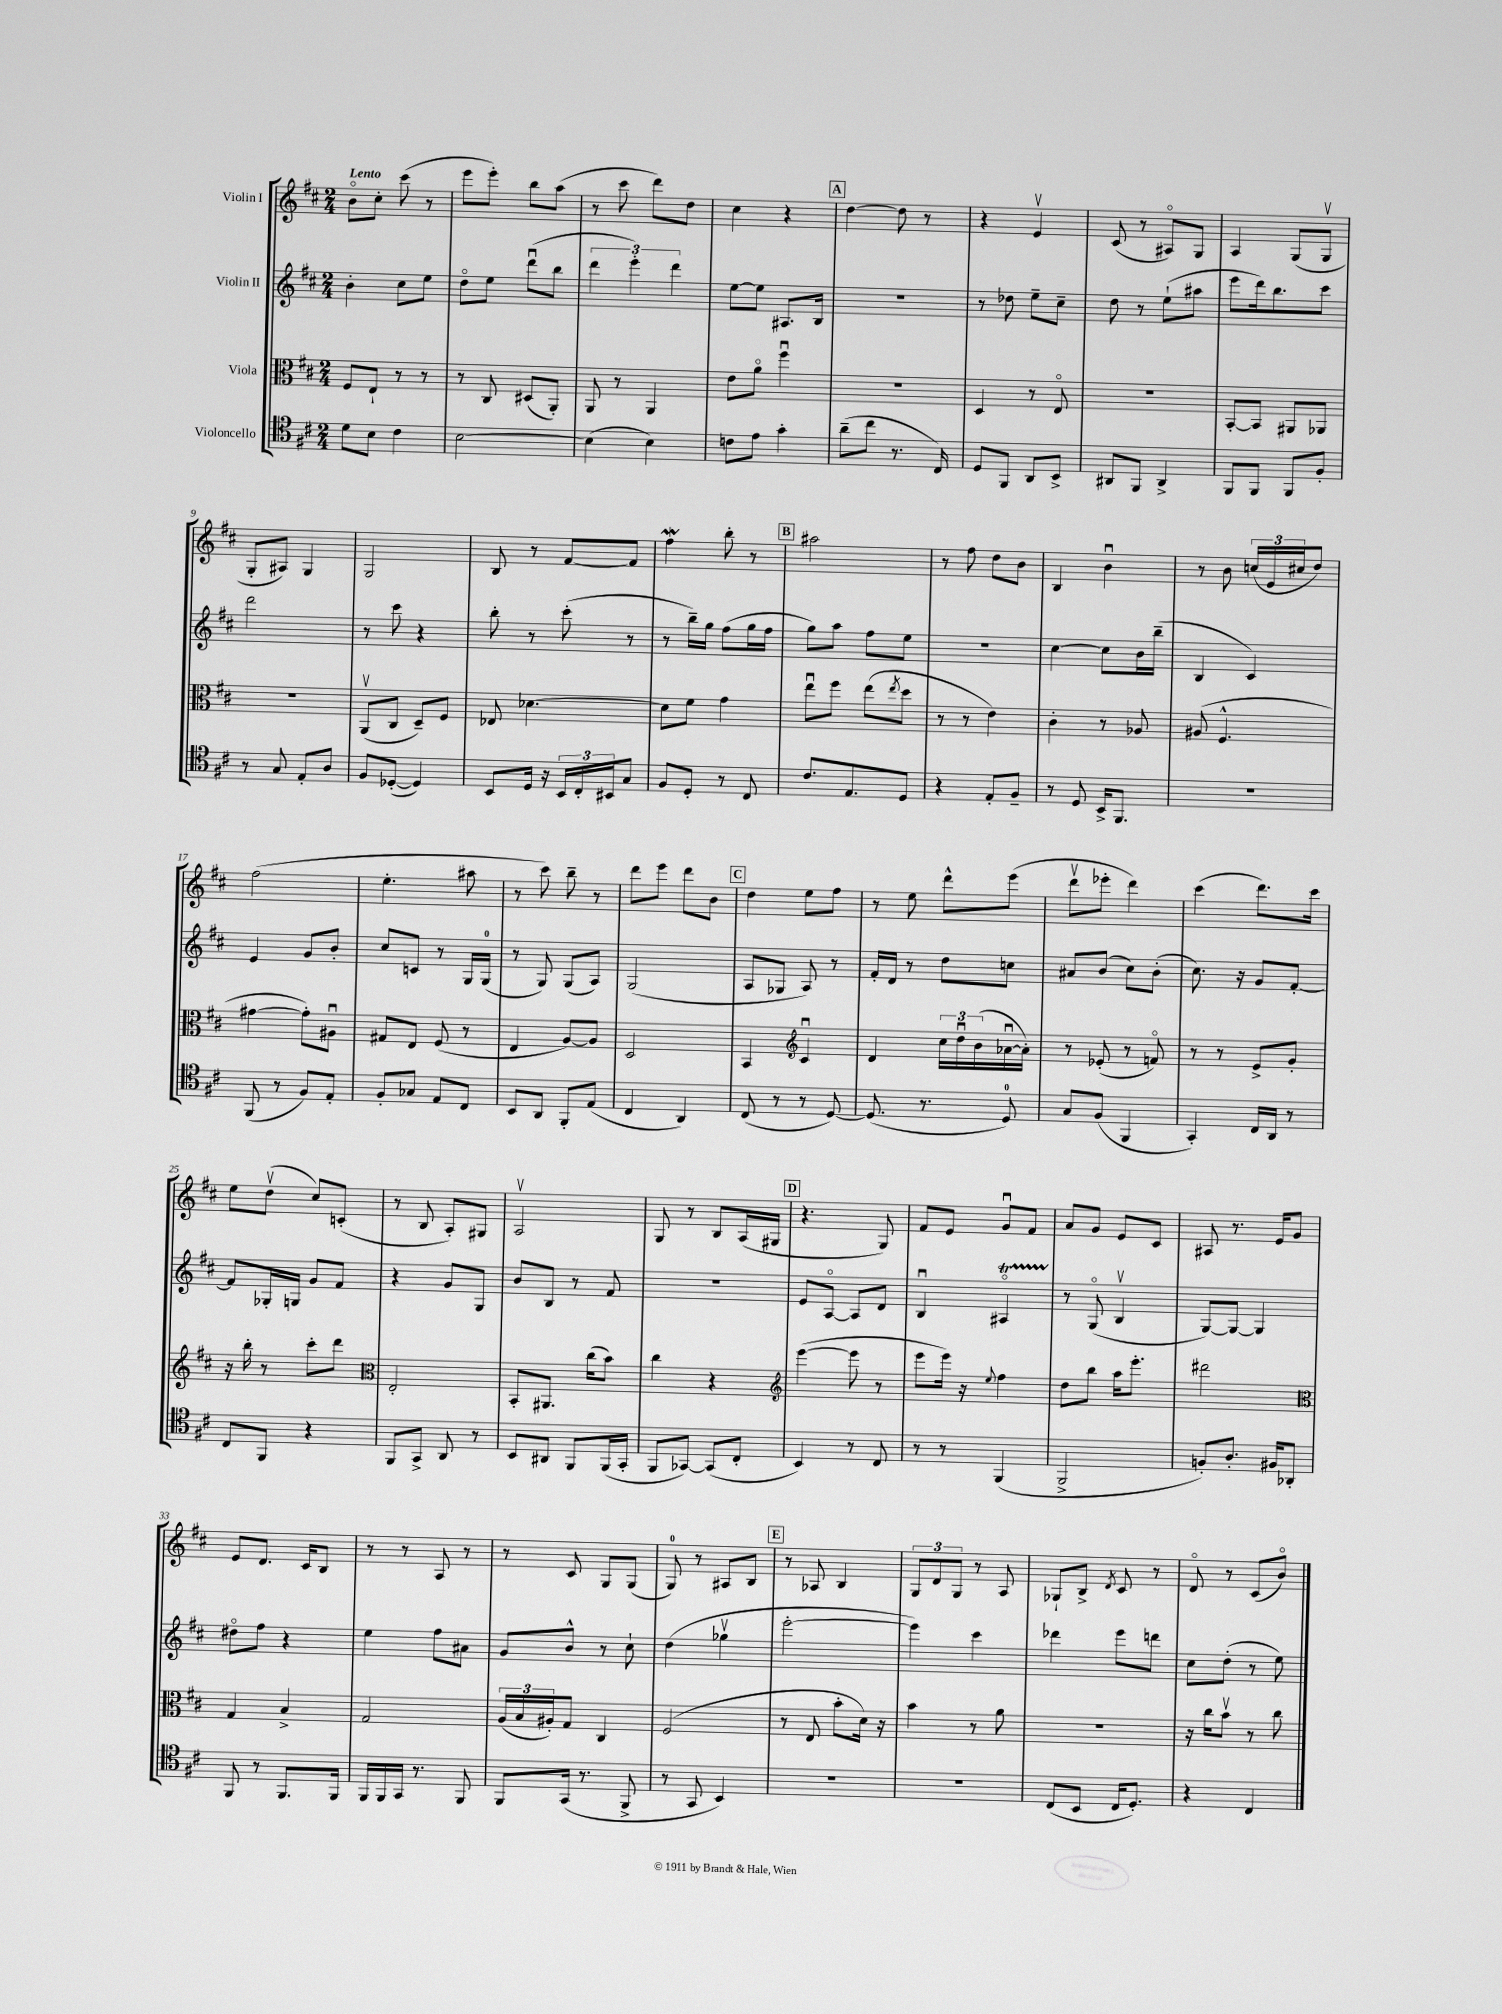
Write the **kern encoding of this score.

**kern	**kern	**kern	**kern
*part4	*part3	*part2	*part1
*staff4	*staff3	*staff2	*staff1
*I"Violoncello	*I"Viola	*I"Violin II	*I"Violin I
*clefC4	*clefC3	*clefG2	*clefG2
*k[f#c#]	*k[f#c#]	*k[f#c#]	*k[f#c#]
*M2/4	*M2/4	*M2/4	*M2/4
=1	=1	=1	=1
!	!	!	!LO:TX:a:B:t=Lento
8d\L	8F#/L	4b'\	8b\L
8B\J	8E`/J	.	8cc#'\J
4c#\	8r	8cc#\L	(8ccc#\
.	8r	8ee\J	8r
=2	=2	=2	=2
[2B\	8r	8dd\L	8eee\L
.	8C#/	8ee\J	8eee'\J)
.	(8D#X/L	(8dddu\L	8bb\L
.	8AA'/J)	8bb\J	(8aa\J
=3	=3	=3	=3
(4B\]	8AA/	6ddd\	8r
.	8r	.	8ccc#\
.	.	6eee'\)	.
4B\)	4AA/	.	8ddd\L)
.	.	6ddd\	.
.	.	.	8dd\J
=4	=4	=4	=4
8cn\L	8e\L	[8ee\L	4cc#\
8e\J	8a\J	8ee\J]	.
4g'\	4ff#u\	8.A#X/L	4r
.	.	16B/Jk	.
!!LO:REH:place=s1:t=A
=5	=5	=5	=5
(8a~\L	2r	2r	[4dd\
8cc#\J	.	.	.
8.r	.	.	8dd\]
.	.	.	8r
16C#/)	.	.	.
=6	=6	=6	=6
8D/L	4D/	8r	4r
8FF#/J	.	8dd-X\	.
8AA/L	8r	8ee~\L	4ev/
8BB^/J	8E/	8cc#~\J	.
=7	=7	=7	=7
8AA#X/L	2r	8dd\	(8c#/
8FF#/J	.	8r	8r
4AA#^/	.	(8ee`\L	8A#X/L)
.	.	8aa#X\J	8G/J
=8	=8	=8	=8
8FF#/L	[8BB'/L	8eee\L	4A/
8FF#/J	8BB/J]	16ddd\k)	.
.	.	8.bb\	.
8FF#/L	8AA#X/L	.	(8G/L
8F#'/J	8AA-X/J	8ccc#\J	8Gv/J
!!LO:LB:g=z
=9	=9	=9	=9
8r	2r	2ddd\	8G'/L
8G/	.	.	8A#X/J)
8E'/L	.	.	4G/
8A/J	.	.	.
=10	=10	=10	=10
8F#/L	(8AAv/L	8r	2G/
([8D-X'/J	8C#/J	8ccc#\	.
4D-/])	8D~/L)	4r	.
.	8F#/J	.	.
=11	=11	=11	=11
8BB/L	8E-X/	8bb'\	8B/
16D/Jk	[4.d-X\	8r	8r
16r	.	.	.
24BB/LL	.	(8ccc#'\	[8f#/L
24C#'/	.	.	.
24BB#X/J	.	.	.
8G/J	.	8r	8f#/J]
=12	=12	=12	=12
8F#/L	8d-\L]	8r	4ff#W\
8D'/J	8f#\J	16bb~\LL)	.
.	.	16gg\JJ	.
8r	4g\	(8ff#\L	8bb'\
8C#/	.	16gg\L	8r
.	.	16ff#\JJ	.
!!LO:REH:place=s1:t=B
=13	=13	=13	=13
8.c#/L	8eeu\L	8gg\L)	2aa#X\
.	8ff#\J	8aa\J	.
8.E/	.	.	.
.	(8ee\L	8ff#\L	.
.	8qee/	.	.
8D/J	8dd\J	8ee\J	.
=14	=14	=14	=14
4r	8r	2r	8r
.	8r	.	8ff#\
8E'/L	4e\)	.	8dd\L
8F#~/J	.	.	8b\J
=15	=15	=15	=15
8r	4c#'\	[4cc#\	4B/
8D/	.	.	.
16BB^/KL	8r	8cc#\L]	4bu\
8.FF#/J	.	.	.
.	8A-X/	16b\L	.
.	.	(16bb~\JJ	.
=16	=16	=16	=16
2r	(8A#X/	4B/	8r
.	4.F#^^/	.	8b\
.	.	4c#/)	(24ccn/LL
.	.	.	24e/
.	.	.	24cc#X/J
.	.	.	8dd/J)
!!LO:LB:g=z
=17	=17	=17	=17
(8FF#/	[4g#X\	4e/	(2ff#\
8r	.	.	.
8F#/L)	8g#'\L])	8g/L	.
8E'/J	8A#Xu\J	8b'/J	.
=18	=18	=18	=18
8F#'/L	8G#X/L	8cc#/L	4.ee'\
8G-X/J	8E/J	8cn/J	.
8E/L	(8F#/	8r	.
8C#/J	8r	16G/LL	8aa#X\
.	.	(16G/JJ	.
=19	=19	=19	=19
8BB/L	4E/	8r	8r
8AA/J	.	8G/)	8ccc#\)
8FF#'/L	[8A/L)	(8G/L	8bb~\
(8E/J	8A/J]	8A/J)	8r
=20	=20	=20	=20
4C#/	2D/	(2G/	8ddd\L
.	.	.	8eee\J
4AA/)	.	.	8ddd\L
.	.	.	8b\J
!!LO:REH:place=s1:t=C
=21	=21	=21	=21
(8C#/	4BB/	8A/L	4dd\
8r	.	8G-X/J	.
*	*clefG2	*	*
8r	4c#u/	8A/)	8ee\L
[8D/)	.	8r	8ff#\J
=22	=22	=22	=22
(8.D/]	4d/	16f#'/LL	8r
.	.	16d/JJ	.
.	.	8r	8ee\
8.r	.	.	.
.	24cc#\LL	8dd\L	8ddd^^\L
.	24ddu\	.	.
.	(24b\	.	.
8D/)	[16a-Xu\	8ccn\J	(8eee\J
.	16a-'\JJ])	.	.
=23	=23	=23	=23
8G/L	8r	8a#X/L	8dddv\L
(8F#/J	(8e-X'/	(8b/J	8eee-X'\J
4FF#/	8r	8cc#\L)	4ddd\)
.	8fn/)	(8b'\J	.
=24	=24	=24	=24
4GG'/)	8r	8.cc#\)	(4ccc#\
.	8r	.	.
.	.	16r	.
16C#/LL	8e^/L	8g/L	8.ddd\L)
16AA/JJ	.	.	.
8r	8g'/J	[8f#'/J	.
.	.	.	16ccc#\Jk
!!LO:LB:g=z
=25	=25	=25	=25
8C#/L	16r	8f#/L]	8ee\L
.	16bb'\	.	.
8FF#/J	8r	16G-X'/L	(8ddv\J
.	.	16Gn/JJ	.
4r	8ccc#'\L	8g/L	8cc#/L)
.	8ddd\J	8f#/J	(8cn'/J
=26	=26	=26	=26
*	*clefC3	*	*
8FF#/L	2E'/	4r	8r
8GG^/J	.	.	8B/
8AA/	.	8g/L	8A'/L)
8r	.	8G/J	8G#X/J
=27	=27	=27	=27
8BB/L	8BB'/L	8b/L	2Av/
8AA#X/J	8.AA#X/J	8B/J	.
8FF#/L	.	8r	.
.	(16cc#\KL	.	.
(16FF#/L	8b\J)	8f#/	.
16GG'/JJ	.	.	.
=28	=28	=28	=28
8FF#/L	4cc#\	2r	8G/
[8GG-X/J)	.	.	8r
(8GG-/L]	4r	.	8B/L
8C#'/J	.	.	(16A/L
.	.	.	16G#X/JJ
!!LO:REH:place=s1:t=D
=29	=29	=29	=29
*	*clefG2	*	*
4BB/)	([4eee\	8e/L	4.r
.	.	[8A/J	.
8r	8eee\]	8A/L]	.
8C#/	8r	8d/J	8G/)
=30	=30	=30	=30
8r	8eee\L	4Bu/	8f#/L
8r	16eee\Jk)	.	8e/J
.	16r	.	.
.	8qqee/	.	.
(4FF#/	4ff#\	4A#Xt/	8gu/L
.	.	.	8f#/J
=31	=31	=31	=31
2FF#^/	8dd\L	8r	8a/L
.	8bb\J	(8G/	8g/J
.	16aa\KL	4Bv/	8e/L
.	8.eee'\J	.	.
.	.	.	8c#/J
=32	=32	=32	=32
8Fn'/L)	2ddd#X\	[8G/L)	8A#X/
8.A'/J	.	8G/J_	8.r
.	.	4G/]	.
16F#X/KL	.	.	16e/KL
8AA-X'/J	.	.	8g/J
!!LO:LB:g=z
=33	=33	=33	=33
*	*clefC3	*	*
8FF#/	4G/	8dd#X\L	8e/L
8r	.	8ff#\J	8.d/J
8.FF#/L	4B^/	4r	.
.	.	.	16c#/KL
.	.	.	8B/J
16FF#/Jk	.	.	.
=34	=34	=34	=34
16FF#/LL	2G/	4ee\	8r
16FF#/	.	.	.
16GG/JJ	.	.	8r
8.r	.	.	.
.	.	8ff#\L	8A/
8FF#/	.	8a#X\J	8r
=35	=35	=35	=35
8FF#/L	(24A/LL	8g/L	8r
.	24B/	.	.
.	24A#X'/J)	.	.
(16GG/Jk	8G/J	8b^^/J	8c#/
8.r	.	.	.
.	4C#/	8r	8G/L
8FF#^/	.	8cc#`\	(8G/J
=36	=36	=36	=36
8r	(2F#/	(4dd\	8G/)
8GG/	.	.	8r
4BB/)	.	4gg-Xv\	8A#X/L
.	.	.	8B/J
!!LO:REH:place=s1:t=E
=37	=37	=37	=37
2r	8r	[2eee'\	8r
.	8E/	.	8A-X/
.	8b'\L	.	4B/
.	16d\Jk)	.	.
.	16r	.	.
=38	=38	=38	=38
2r	4b\	4eee\])	12G/L
.	.	.	12d/
.	.	.	12G/J
.	8r	4ccc#\	8r
.	8a\	.	8A/
=39	=39	=39	=39
(8C#/L	2r	4ddd-X\	8G-X`/L
8BB/J	.	.	8B^/J
.	.	.	8qd/
16C#/KL	.	8eee\L	8c#/
8.D'/J)	.	.	.
.	.	8dddn\J	8r
=40	=40	=40	=40
4r	16r	8cc#\L	8d/
.	16cc#\KL	.	.
.	8bv\J	(8dd'\J	8r
4C#/	8r	8r	(8c#/L
.	8cc#\	8ee\)	8b/J)
==	==	==	==
*-	*-	*-	*-
